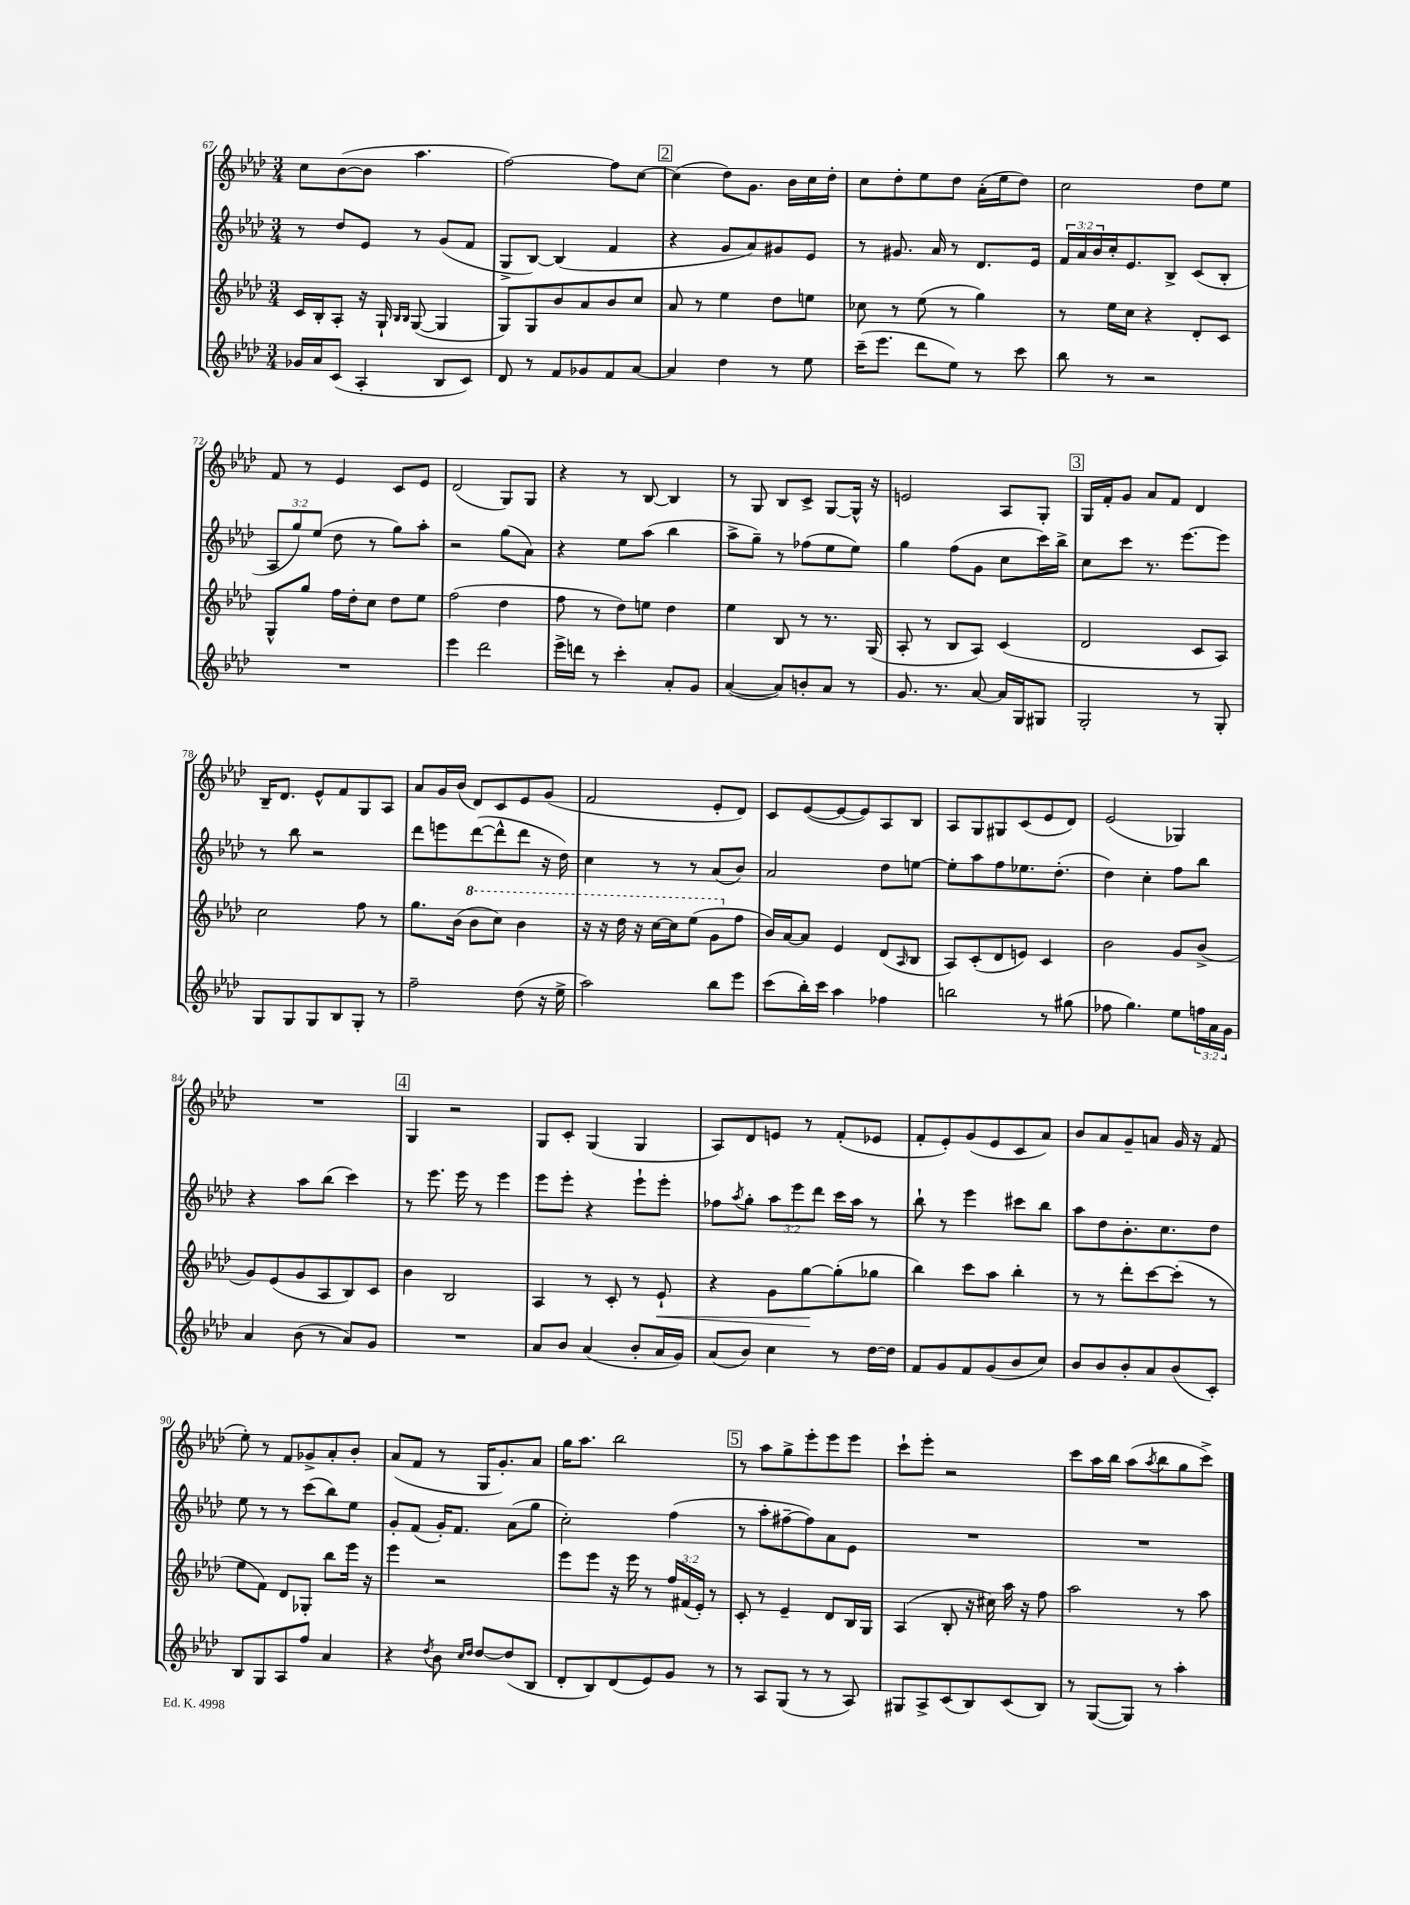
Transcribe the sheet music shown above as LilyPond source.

<<
\new StaffGroup <<
\new Staff = "s0" {
    \clef treble \key aes \major \numericTimeSignature \time 3/4
    c''8 bes'8~( bes'8 aes''4. |
    f''2~) f''8 c''8~ |
    \mark \markup { \box "2" } c''4( des''8) g'8. bes'16 c''16 des''16-. |
    c''8 des''8-. ees''8 des''8 aes'16-.( ees''16 des''8) |
    c''2 des''8 ees''8 |
    f'8 r8 ees'4 c'8 ees'8 |
    des'2( g8) g8 |
    r4 r8 bes8~ bes4 |
    r8 g8 bes8 c'8-> g8~ g16-^ r16 |
    e'2 aes8 g8-. |
    \mark \markup { \box "3" } g16 f'16-. g'8 aes'8 f'8 des'4 |
    bes16-- des'8. ees'8-^ f'8 g8 aes8 |
    aes'8 g'16 bes'16( des'8) c'8 ees'8 g'8( |
    f'2 ees'8-. des'8) |
    c'8 ees'8~( ees'8~ ees'8) aes8 bes8 |
    aes8 g8 gis8 c'8( ees'8 des'8) |
    ees'2( ges4) |
    R2. |
    \mark \markup { \box "4" } g4 r2 |
    g8 c'8-. g4( g4 |
    aes8) des'8 e'8 r8 f'8-.( ees'8 |
    f'8-. ees'8-.) g'8( ees'8 c'8 aes'8) |
    bes'8 aes'8 g'8-- a'8 g'16 r16 f'8( |
    ees''8-.) r8 f'8 ges'8-> aes'8-. bes'8-. |
    aes'8( f'8 r8 g16 g'8.-.) aes'8 |
    g''16 aes''8. bes''2 |
    \mark \markup { \box "5" } r8 aes''8 g''8-> ees'''8-. ees'''8 ees'''8 |
    c'''8-! ees'''8-. r2 |
    c'''8 aes''16 bes''16 aes''8( \acciaccatura { aes''8 } bes''8 g''8 c'''8->) \bar "|." |
}
\new Staff = "s1" {
    \clef treble \key aes \major \numericTimeSignature \time 3/4 \override Staff.TupletNumber.text = #tuplet-number::calc-fraction-text
    r8 des''8 ees'8 r8 g'8( f'8 |
    g8-> bes8~) bes4( f'4 |
    \mark \markup { \box "2" } r4 g'8 aes'8) gis'8 ees'8 |
    r8 gis'8. aes'16 r8 des'8. ees'16 |
    \tuplet 3/2 { f'16 aes'16 bes'16 } c''16-. ees'8. bes8-> c'8( bes8-. |
    \tuplet 3/2 { aes8 g''8) ees''8( } des''8 r8 g''8) aes''8-. |
    r2 g''8( aes'8) |
    r4 ees''8 aes''8( bes''4 |
    aes''8-> g''8--) r8 fes''8( ees''8 ees''8) |
    g''4 f''8( g'8 c''8 c'''16) bes''16-> |
    \mark \markup { \box "3" } c''8 c'''8 r8. ees'''8.~ ees'''8 |
    r8 bes''8 r2 |
    des'''8 e'''8 des'''8~( des'''8-^ des'''8 r16 des''16) |
    c''4 r8 r8 aes'8( bes'8) |
    aes'2 des''8 e''8~ |
    e''8-. aes''8 f''8 ees''8. des''8.-.( |
    des''4) c''4-. f''8 bes''8 |
    r4 aes''8 bes''8( c'''4) |
    \mark \markup { \box "4" } r8 ees'''8. ees'''16 r8 ees'''4 |
    ees'''8 ees'''8-. r4 ees'''8-! ees'''8-. |
    fes''8 \acciaccatura { aes''8 } g''8-. \tuplet 3/2 { aes''8 ees'''8 des'''8 } c'''16 aes''16 r8 |
    bes''8-! r8 ees'''4 cis'''8 bes''8 |
    aes''8 des''8 bes'8.-. c''8. des''8 |
    ees''8 r8 r8 c'''8( bes''8) ees''8 |
    g'8-. f'8( g'16-.) f'8. aes'8( g''8 |
    c''2-.) f''4( |
    \mark \markup { \box "5" } r8 aes''8-. fis''8~-- fis''8) aes'8 ees'8 |
    R2. |
    R2. \bar "|." |
}
\new Staff = "s2" {
    \clef treble \key aes \major \numericTimeSignature \time 3/4 \override Staff.TupletNumber.text = #tuplet-number::calc-fraction-text
    c'16 bes16-. aes8-. r16 g16-! \grace { bes16 bes16 } g8~( g4 |
    g8) g8 bes'8 aes'8 bes'8 c''8 |
    \mark \markup { \box "2" } aes'8 r8 ees''4 des''8 e''8 |
    ces''8 r8 ees''8( r8 g''4) |
    r8 ees''16 c''16 r4 des'8-. c'8 |
    g8-^ g''8 f''16 des''16-. c''8 des''8 ees''8 |
    f''2( des''4 |
    f''8 r8 des''8) e''8 des''4 |
    ees''4 bes8 r8 r8. g16( |
    aes8-. r8 bes8 aes8) c'4( |
    \mark \markup { \box "3" } des'2 c'8 aes8) |
    c''2 f''8 r8 |
    g''8. bes'16( \ottava #1 bes''8 c'''8) bes''4 |
    r16 r16 des'''16 r16 c'''16~ c'''16 ees'''8( g''8 \ottava #0 f''8 |
    bes'16) aes'16~ aes'8 ees'4 des'8( \grace { aes16 } bes8 |
    aes8) c'8-.( des'8 e'8) c'4 |
    bes'2 g'8 bes'8->( |
    g'8) ees'8( g'8 aes8 bes8) c'8 |
    \mark \markup { \box "4" } bes'4 bes2 |
    aes4 r8 c'8-. r8 ees'8-!\< |
    r4 g'8 g''8~\! g''8-.( ges''8 |
    bes''4) c'''8 aes''8 bes''4-. |
    r8 r8 des'''8-. c'''8~ c'''8-.( r8 |
    ees''8 f'8) des'8 ges8-. bes''8 ees'''16 r16 |
    ees'''4 r2 |
    ees'''8 ees'''8 r16 ees'''16 r8 \tuplet 3/2 { f''16 fis'16( ees'16-.) } r8 |
    \mark \markup { \box "5" } c'8-. r8 ees'4-- des'8 bes16 g16 |
    aes4( bes8-. r16 cis''16) aes''16 r16 f''8 |
    aes''2 r8 aes''8 \bar "|." |
}
\new Staff = "s3" {
    \clef treble \key aes \major \numericTimeSignature \time 3/4 \override Staff.TupletNumber.text = #tuplet-number::calc-fraction-text
    ges'16 aes'16 c'8( aes4-. bes8 c'8) |
    des'8 r8 f'8 ges'8 f'8 aes'8~ |
    \mark \markup { \box "2" } aes'4 des''4 r8 ees''8 |
    c'''16--( ees'''8. des'''8 ees''8) r8 c'''8 |
    bes''8 r8 r2 |
    R2. |
    ees'''4 des'''2 |
    ees'''16-> d'''16 r8 c'''4-. aes'8-. g'8 |
    aes'4~( aes'8) b'8-. aes'8 r8 |
    g'8. r8. aes'8~ aes'16 g16 gis8 |
    \mark \markup { \box "3" } g2-. r8 g8-. |
    g8 g8 g8 bes8 g8-. r8 |
    f''2-- des''8( r16 ees''16-> |
    aes''2) bes''8 ees'''8 |
    c'''8( bes''16-.) c'''16 aes''4 fes''4 |
    b''2 r8 gis''8( |
    fes''8 g''4.) ees''8 \tuplet 3/2 { f''16 aes'16 g'16 } |
    aes'4 bes'8( r8 aes'8) g'8 |
    \mark \markup { \box "4" } R2. |
    aes'8 bes'8 aes'4( bes'8-. aes'16 g'16) |
    aes'8( bes'8) c''4 r8 des''16~ des''16 |
    f'8 g'8 f'8 g'8( bes'8 c''8) |
    bes'8 bes'8 bes'8-. aes'8 bes'8( c'8-.) |
    bes8 g8 aes8 f''8 aes'4 |
    r4 \acciaccatura { des''8 } bes'8 \grace { c''16 des''16 } des''8~ des''8( bes8 |
    des'8-. bes8) des'8( ees'8) g'8 r8 |
    \mark \markup { \box "5" } r8 aes8 g8( r8 r8 aes8) |
    gis8 aes8-> c'8( bes8) c'8( bes8) |
    r8 g8~( g8) r8 aes''4-. \bar "|." |
}
>>
>>
\layout { \context { \Score currentBarNumber = #67 } }
